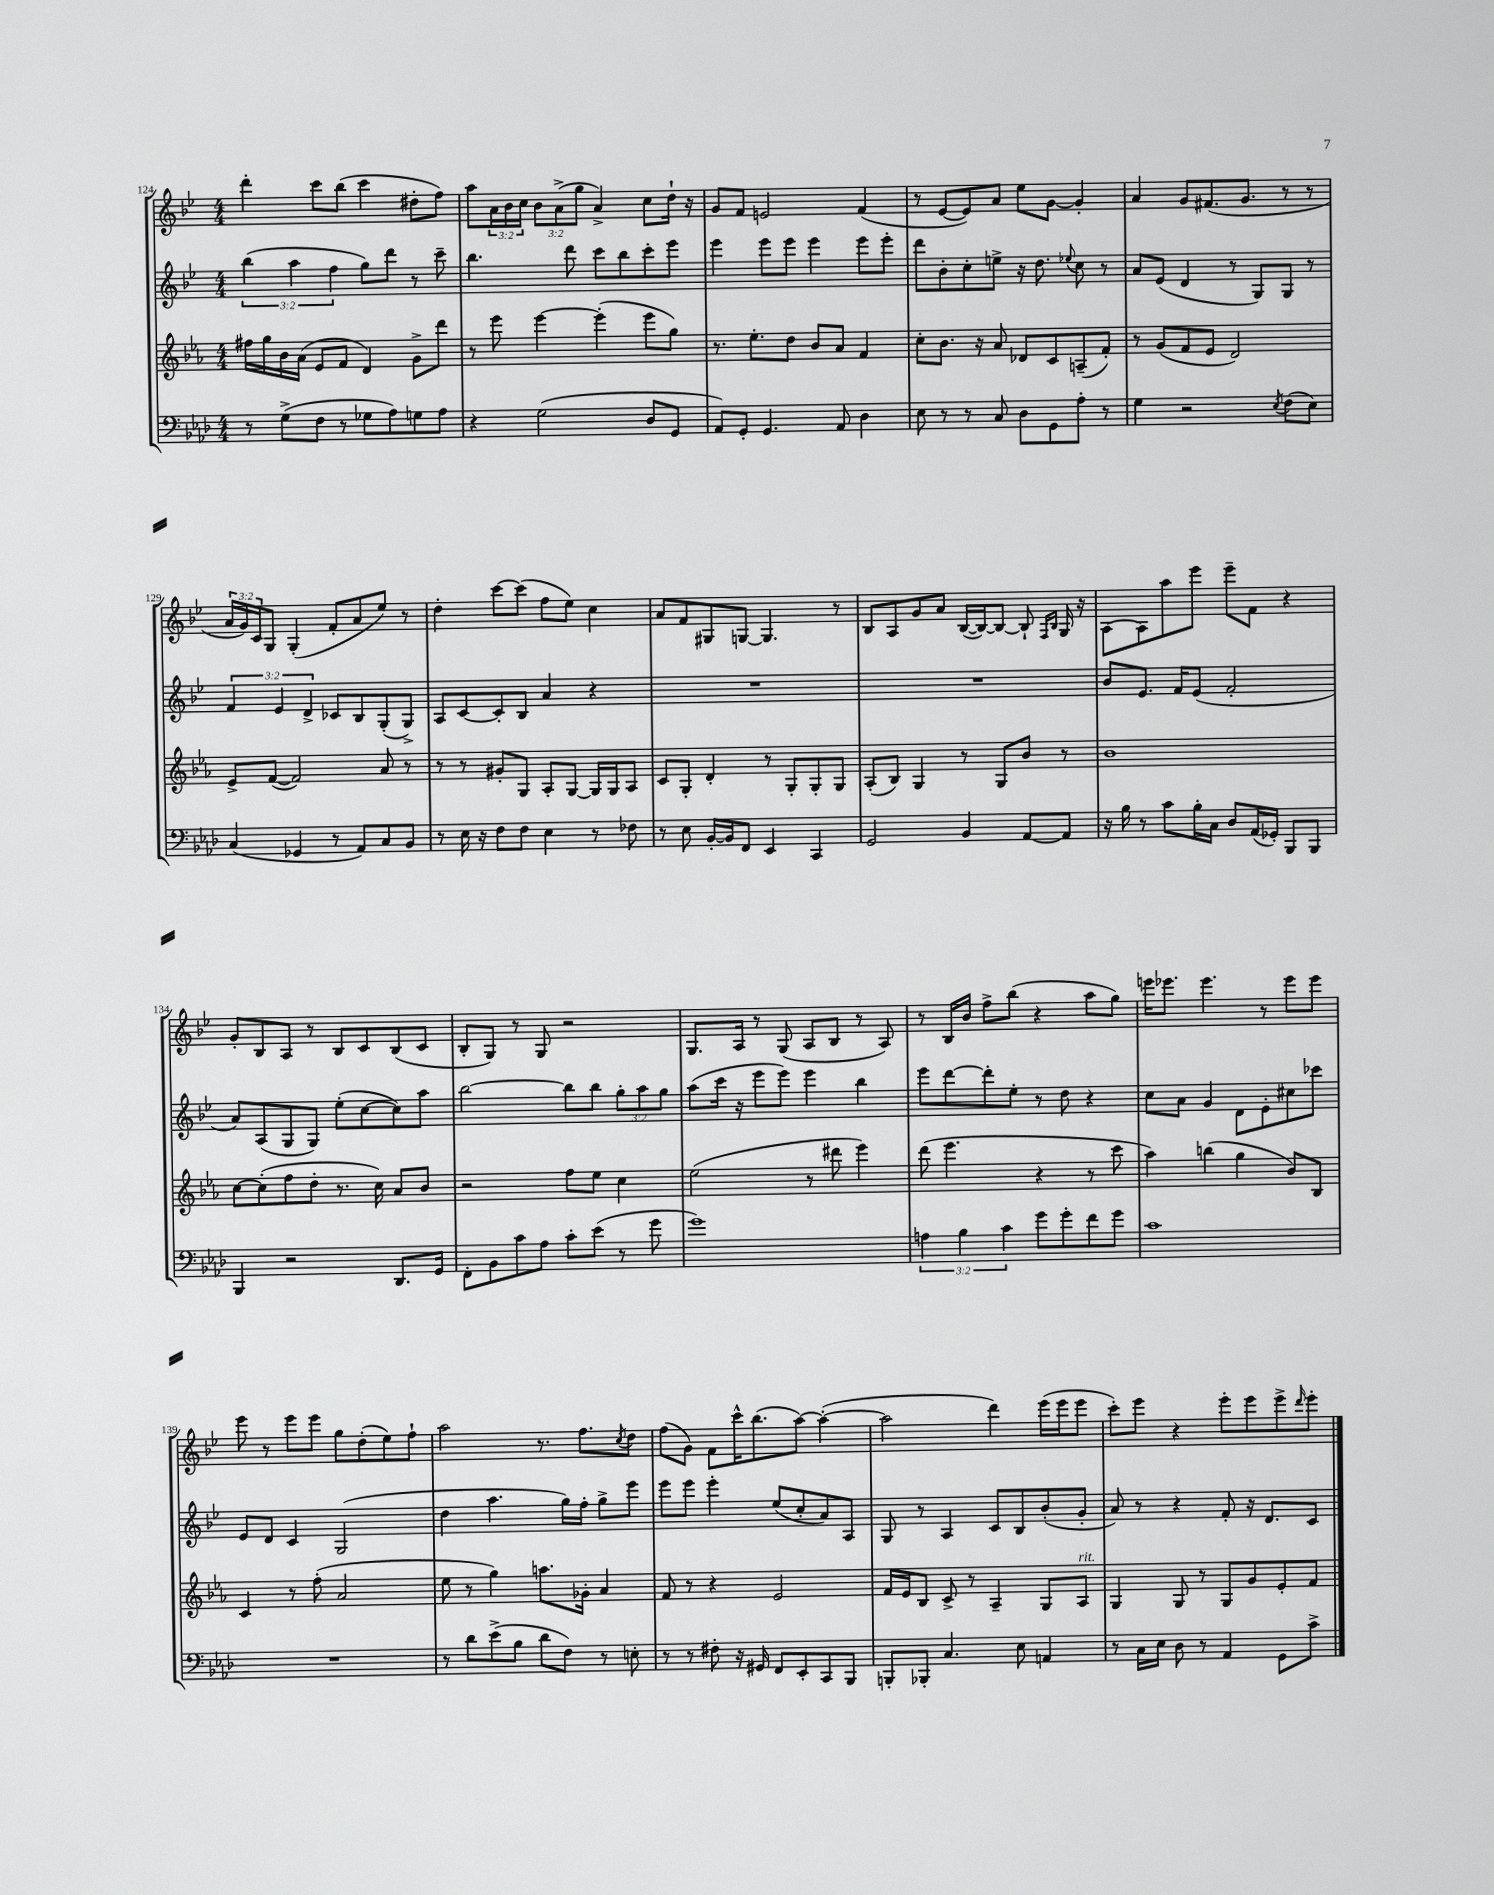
<<
\new StaffGroup <<
\new Staff = "s0" {
    \clef treble \key bes \major \numericTimeSignature \time 4/4 \override Staff.TupletNumber.text = #tuplet-number::calc-fraction-text
    d'''4-. c'''8 bes''8( c'''4 dis''8-. f''8) |
    a''8 \tuplet 3/2 { a'16 bes'16 c''16 } \tuplet 3/2 { bes'8 a'8->( g''8 } a'4->) c''8 d''16-! r16 |
    g'8 f'8 e'2 f'4( |
    r8 ees'8~ ees'8) a'8 ees''8 g'8~ g'4-. |
    a'4 g'8 fis'8.( g'8. r8 r8 |
    \tuplet 3/2 { a'16 g'16) c'16 } g8 g4-.( f'8-. a'8 ees''8) r8 |
    d''4-. c'''8~ c'''8( f''8 ees''8) c''4 |
    a'8 f'8 gis8 g8~ g4. r8 |
    bes8 a8 g'8 a'8 bes16~( bes16~) bes8~ bes8-! \grace { f16 bes16 } g16 r16 |
    a8~ a8 a''8 ees'''8 ees'''8-- f'8 r4 |
    g'8-. bes8 a8 r8 bes8 c'8 bes8( c'8 |
    bes8-. g8) r8 g8 r2 |
    g8. a16 r8 g8( a8 bes8 r8 a8) |
    r8 bes16 bes'16 f''8-> bes''8( r4 a''8 g''8) |
    e'''16 ees'''8. ees'''4. r8 ees'''8 ees'''8 |
    ees'''8 r8 ees'''8 ees'''8 g''8 d''8-.( ees''8) f''8-! |
    a''2 r8. f''8. \acciaccatura { c''8 } d''8 |
    f''8( g'8) f'8 c'''16-^ bes''8.( a''8~) a''4~-.( |
    a''2 d'''4) ees'''16( ees'''16 ees'''8 |
    c'''8-.) ees'''8 r4 ees'''8-. ees'''8 ees'''8-> \grace { d'''16 } ees'''8-. \bar "|." |
}
\new Staff = "s1" {
    \clef treble \key bes \major \numericTimeSignature \time 4/4 \override Staff.TupletNumber.text = #tuplet-number::calc-fraction-text
    \tuplet 3/2 { bes''4( a''4 f''4 } g''8) d'''8 r8 c'''8-- |
    bes''4. d'''8 c'''8 bes''8 c'''8-. ees'''8 |
    ees'''4 ees'''8 ees'''8 ees'''4 ees'''8 ees'''8-. |
    d'''8 bes'8-. c''8-. e''8-> r16 d''8. \appoggiatura { ees''8 } c''8 r8 |
    a'8 ees'8( d'4 r8 g8) g8 r8 |
    \tuplet 3/2 { f'4 ees'4 d'4-> } ces'8 bes8 g8-.( g8->) |
    a8 c'8~ c'8-. bes8 a'4 r4 |
    R1 |
    R1 |
    bes'8 ees'8. f'16 ees'8( f'2-. |
    a'8) a8( g8 g8) ees''8-.( c''8~ c''8) a''8 |
    bes''2~ bes''8 bes''8 \tuplet 3/2 { g''8-. a''8 g''8 } |
    a''8( c'''16 r16 ees'''8 ees'''8) ees'''4 bes''4 |
    ees'''8 d'''8~ d'''8-. ees''8-. r8 d''8 r4 |
    c''8 a'8 g'4 d'8 ees'8-. cis''8 ces'''8 |
    ees'8 d'8 c'4 g2( |
    d''4 a''4. g''16) f''16-. g''8-> ees'''8 |
    ees'''8 ees'''8 ees'''4-. ees''8( c''8-. a'8) a8 |
    g8 r8 a4 c'8 bes8 bes'8-.( g'8-. |
    a'8) r8 r4 f'8-. r16 d'8. c'8 \bar "|." |
}
\new Staff = "s2" {
    \clef treble \key ees \major \numericTimeSignature \time 4/4
    fis''16 g''16 bes'16 aes'16( ees'8 f'8 d'4) g'8-> d'''8 |
    r8 ees'''8 ees'''4~ ees'''4-.( ees'''8 g''8) |
    r8. ees''8.-. d''8 bes'8 aes'8 f'4 |
    c''8-. bes'8. r16 aes'8 des'8 c'8 a8--( f'8-.) |
    r8 g'8( f'8 ees'8 d'2) |
    ees'8-> f'8~( f'2) aes'8 r8 |
    r8 r8 gis'8-. g8 aes8-. g8~ g16 g16 aes8 |
    c'8 g8-. d'4-. r8 g8-. g8-. g8 |
    aes8-.( bes8) g4 r8 g8 bes'8 r8 |
    bes'1 |
    c''8~ c''8-.( f''8 d''8-. r8. c''16) aes'8 bes'8 |
    r2 f''8 ees''8 c''4 |
    ees''2( r8 dis'''8 ees'''4) |
    d'''8( ees'''4. r4 r8 c'''8 |
    aes''4) b''4( g''4 bes'8) bes8 |
    c'4 r8 f''8-.( aes'2 |
    ees''8 r8 g''4) a''8. ges'16-. aes'4 |
    f'8 r8 r4 ees'2 |
    f'16 ees'16 bes8 c'8-> r8 aes4-- g8 aes8^\markup { \italic "rit." } |
    g4 g8 r8 g8 g'8 ees'8-. f'8 \bar "|." |
}
\new Staff = "s3" {
    \clef bass \key aes \major \numericTimeSignature \time 4/4 \override Staff.TupletNumber.text = #tuplet-number::calc-fraction-text
    r8 g8->( f8 r8 ges8 aes8) g8 aes8 |
    r4 g2( des8 g,8 |
    aes,8) g,8-. g,4. aes,8 des4 |
    ees8 r8 r8 c8 des8 g,8 aes8-. r8 |
    g4 r2 \acciaccatura { ees8 } f8( ees8) |
    c4( ges,4 r8 aes,8) c8 bes,8 |
    r8 ees16 r16 f8 f8 ees4 r8 fes8 |
    r8 ees8 bes,16~-. bes,16 f,8 ees,4 c,4 |
    g,2 bes,4 aes,8~ aes,8 |
    r16 bes16 r8 c'8 bes16-. c16 des8 aes,16( ges,16-.) bes,,8 bes,,8 |
    bes,,4 r2 des,8. g,16 |
    f,8-. bes,8 c'8 aes8 c'8-. ees'8( r8 g'8 |
    g'1) |
    \tuplet 3/2 { a4 bes4 c'4 } g'8 g'8-. f'8 g'8 |
    c'1 |
    R1 |
    r8 des'8 ees'8->( bes8 des'8 f8) r8 e8-. |
    r8 r8 fis8-. r16 gis,16 f,8 ees,8-. c,8 bes,,8 |
    b,,8-. bes,,8-. c4. ees8 a,4 |
    r8 c16 ees16 des8 r8 aes,4 g,8 c'8-> \bar "|." |
}
>>
>>
\layout { \context { \Score currentBarNumber = #124 } }
